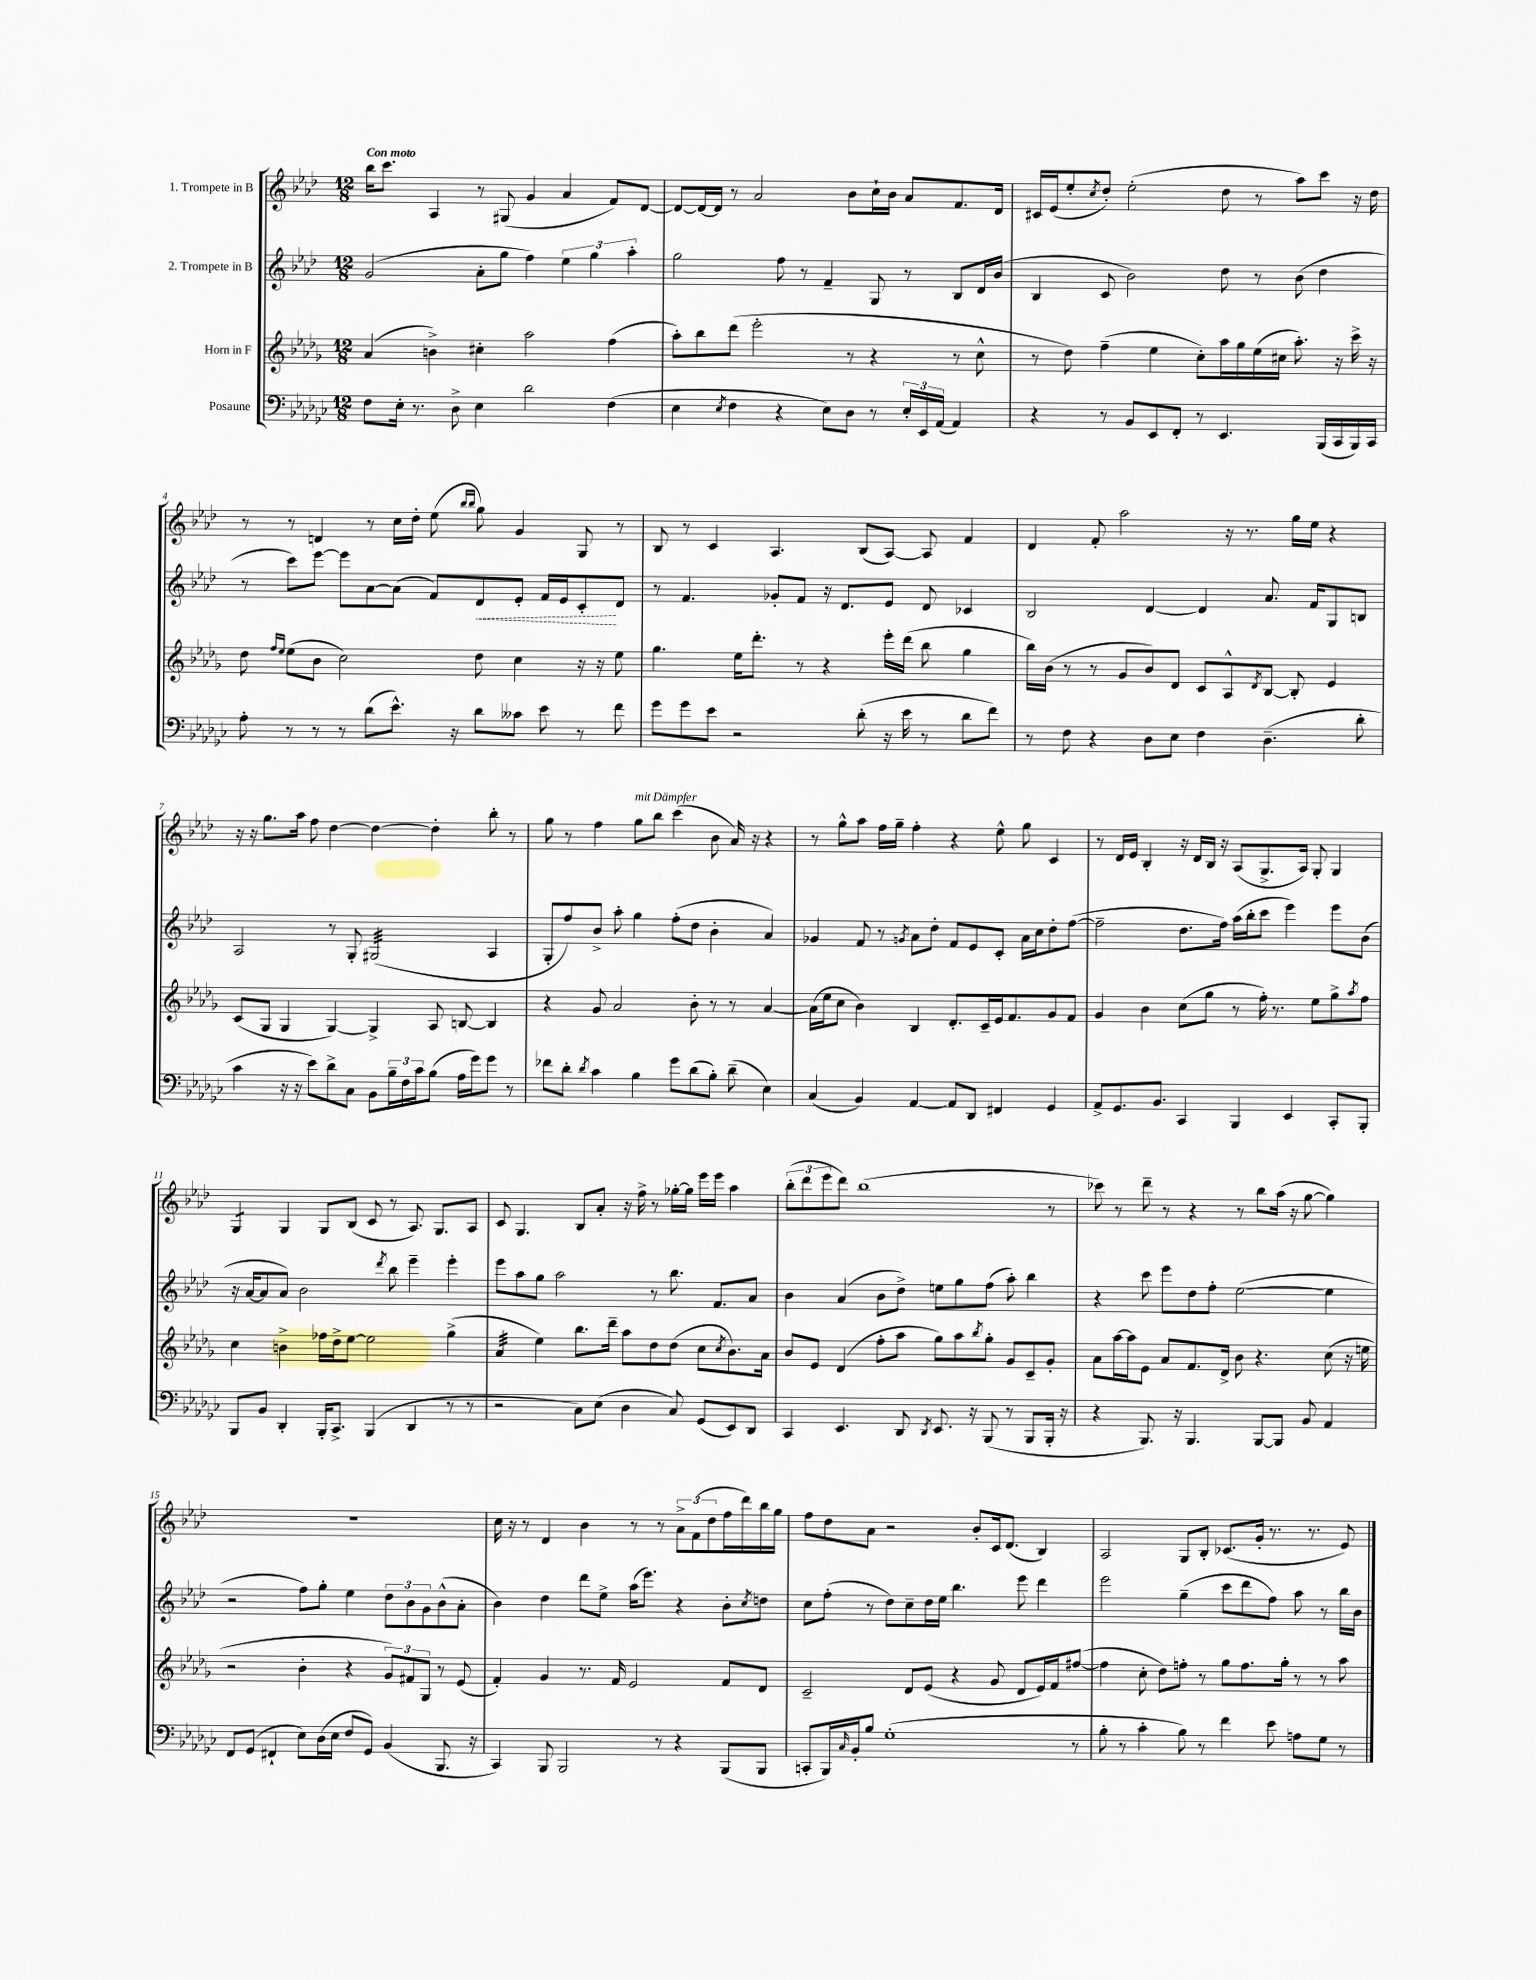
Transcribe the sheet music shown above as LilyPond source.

<<
\new StaffGroup <<
\new Staff = "s0" \with { instrumentName = "1. Trompete in B" } {
    \clef treble \key aes \major \numericTimeSignature \time 12/8 \tempo "Con moto"
    bes''16 c'''8. aes4 r8 gis8( g'4 aes'4 f'8) des'8~ |
    des'8~ des'16~ des'16 r8 aes'2 bes'8 c''16-! bes'16 aes'8 f'8. des'16 |
    cis'16 ees'16( ees''8-. \acciaccatura { c''8 } des''8-.) ees''2-.( des''8 r8 aes''8) c'''8 r16 des''16 |
    r8 r8 d'4 r8 c''16 des''16-. ees''8( \grace { bes''16 bes''16 } g''8) g'4 g8 r8 |
    bes8 r8 c'4 aes4. bes8( aes8~) aes8 f'4 |
    des'4 f'8-. aes''2 r16 r8. g''16 ees''16 r4 |
    r16 r16 g''8. aes''16 f''8 des''4~ des''4~ des''4-. bes''8-. r8 |
    g''8 r8 f''4 g''8^\markup { \italic "mit Dämpfer" } bes''8 c'''4( bes'8 aes'16) r16 r4 |
    r8 g''8-^ aes''8 f''16 g''16-- f''4-. r4 ees''8-^ g''8 c'4 |
    r8 des'16 ees'16 bes4-. r16 des'16 bes16 r16 aes8( g8.-> aes16) g8-. g4 |
    g4:8 g4 g8 bes8( c'8 r8 aes8.) g8. aes8 |
    c'8 g4. bes8 aes'8-. r16 f''16-> r8 ges''16~-. ges''16 ees'''16 ees'''16 aes''4 |
    \tuplet 3/2 { bes''8-.( des'''8 ees'''8 } des'''8) bes''1( r8 |
    ces'''8) r8 des'''8-- r8 r4 r8 bes''8 aes''16( r16 g''8~ g''4) |
    R1. |
    c''16 r16 r8 des'4 bes'4 r8 r8 \tuplet 3/2 { aes'8-> f'8( des''8 } f''16 des'''16) bes''16 g''16 |
    f''8 des''8 aes'8 r2 bes'8-. c'16 des'8.( bes4) |
    aes2 g8 bes8-. ces'8.( g'16-. r8. r8. ees'8) \bar "|." |
}
\new Staff = "s1" \with { instrumentName = "2. Trompete in B" } {
    \clef treble \key aes \major \numericTimeSignature \time 12/8
    g'2( aes'8-. g''8 f''4) \tuplet 3/2 { ees''4 g''4 aes''4-. } |
    g''2 f''8 r8 f'4-- g8 r8 bes8 des'16 bes'16( |
    bes4 c'8 bes'2) des''8 r8 bes'8( des''4 |
    r8 c'''8) ees'''8~ ees'''8 aes'8~ aes'8( f'8) \once \override Hairpin.style = #'dashed-line des'8\< ees'8-. f'16 ees'16 c'8-.\! des'8 |
    r8 f'4. ges'8-. f'8 r16 des'8. ees'8 des'8 ces'4 |
    bes2 des'4~ des'4 aes'8. f'16 g8 b8 |
    aes2 r8 g8-. gis2:32( aes4 |
    g8-. f''8) bes'8-> aes''8-. g''4 f''8-.( des''8 bes'4-. aes'4) |
    ges'4 f'8 r8 \acciaccatura { g'8 } aes'8 des''8-. f'8 ees'8 c'8-. aes'16 c''16 des''8-. f''8~( |
    f''2-- des''8. f''16) aes''16( bes''16-. c'''8 ees'''4) ees'''8 bes'8( |
    r16 aes'16~ aes'8 aes'8) bes'2 \acciaccatura { des'''8 } bes''8 ees'''4-- ees'''4-. |
    ees'''8 aes''8 g''8 aes''2 r8 bes''8. f'8. aes'8 |
    bes'4 aes'4( bes'8 des''8->) e''8 g''8 f''8( aes''8-.) bes''4 |
    r4 c'''8 ees'''8 des''8 f''8-. ees''2~( ees''4 |
    r2 f''8) g''8-. ees''4 \tuplet 3/2 { des''8 bes'8 g'8 } bes'8-^( aes'8-. |
    bes'4) des''4 des'''8 ees''8-> aes''16( ees'''8.) r4 bes'8-. \acciaccatura { c''8 } d''8 |
    c''8 f''8-.( r8 des''8) c''8-- des''16 ees''16 bes''4. ees'''8 des'''4 |
    ees'''2 g''4--( c'''8 des'''8 f''8) aes''8 r8 bes''16 bes'16 \bar "|." |
}
\new Staff = "s2" \with { instrumentName = "Horn in F" } {
    \clef treble \key des \major \numericTimeSignature \time 12/8
    aes'4( b'4->) cis''4-. aes''2 f''4( |
    aes''8-.) bes''8 des'''8( ees'''2-. r8 r4 r8 c''8-^ |
    r8 des''8) f''4--( ees''4 c''8-.) aes''16 ges''16 ees''16( cis''16 aes''8.-.) r16 c'''16-> r16 |
    des''8 \grace { f''16 ees''16 } ees''8( bes'8 c''2) des''8 c''4 r16 r16 ees''8 |
    ges''4. ees''16 des'''8.-. r8 r4 ees'''16-. des'''16( bes''8 ges''4 |
    bes''16) bes'16( r8 r8 ges'8 bes'8) des'8 c'8 aes8-^ \acciaccatura { des'8 } bes8~ bes8-. ees'4 |
    c'8( ges8 ges4 ges4~) ges4-> aes8 b8~ b4 |
    r4 ges'8 aes'2 bes'8-. r8 r8 aes'4~ |
    aes'16( ees''16 c''8 bes'4) bes4 des'8.-. c'16-- ees'16 f'8. ges'8 f'8 |
    ges'4 bes'4 c''8( ges''8 r8 f''16-.) r8. ees''8 ges''8-> \acciaccatura { aes''8 } f''8 |
    c''4 b'4-> fes''16 des''16-> ees''8~ ees''2 ges''4->( |
    aes'4:32 ees''4) bes''8. des'''16-- aes''8 des''8 des''8( c''8 \acciaccatura { c''8 } bes'8.) aes'16 |
    bes'8 ees'8 des'4( f''8-. aes''8 ges''8) aes''8 \acciaccatura { bes''8 } ges''8-. ges'8 c'8-- ges'8-. |
    aes'8 aes''16~ aes''16 ees'8 aes'8 f'8. des'16-> bes'8 r4. c''8( r16 e''16 |
    r2 bes'4-. r4 \tuplet 3/2 { ges'8) fis'8 ges8 } r8 ees'8( |
    f'4-.) ges'4 r8. f'16 ees'2 f'8 des'8 |
    c'2-- des'8 ees'8( r4 ges'8 des'8 ees'16) f'16 fis''8~( |
    fis''4 c''8-. des''8) f''8-. r8 ges''8 f''8. ges''16-. r8 r8 aes''8 \bar "|." |
}
\new Staff = "s3" \with { instrumentName = "Posaune" } {
    \clef bass \key ges \major \numericTimeSignature \time 12/8
    f8 ees16-. r8. des8-> ees4 des'2 f4( |
    ees4 \acciaccatura { ees8 } f4 r4 ees8) des8 r8 \tuplet 3/2 { ees16-. ees,16 aes,16( } aes,4) |
    r4 r8 bes,8 ees,8 f,8-. r8 ees,4. bes,,16( ces,16 bes,,16) ces,16 |
    aes8-. r8 r8 r8 des'8( ees'8.-^) r16 des'8 ceses'8 ees'8 r8 f'8 |
    ges'8 ges'8 ees'8 r2 des'8-.( r16 ees'16 r8 des'8 f'8) |
    r8 f8 r4 des8 ees8 f4 des4.--( des'8-. |
    ces'4 r16 r16 ees'8) des'8-> ces8 bes,8 \tuplet 3/2 { bes16-- f16 ces'16 } bes8( aes16 ges'16) ges'8 r8 |
    fes'8 des'8-. \acciaccatura { des'8 } ces'4 bes4 ges'8 des'8( bes8-.) des'8--( ees4) |
    ces4( bes,4) aes,4~ aes,8 des,8 fis,4 ges,4 |
    aes,8-> ges,8. bes,8. ces,4 bes,,4 ees,4 ces,8-. bes,,8-. |
    bes,,8 bes,8 des,4-. bes,,16-. ces,8.-> bes,,4( des,4 r8 r8 |
    r2 ces8) ees8( des4 ces8) ges,8( ees,8) des,8 |
    ces,4 ees,4. des,8 \acciaccatura { des,8 } ees,8. r16 bes,,8( r8 bes,,8 bes,,16-. r16 |
    r4 bes,,8.) r16 bes,,4. bes,,8~ bes,,8 bes,8 aes,4 |
    f,8 ges,8( fis,4-! ees8) des16( ees16 f8 ges,8) bes,4( bes,,8. r16 |
    ces,4) bes,,8 bes,,2 r8 r4 bes,,8( bes,,8 |
    c,8-. bes,,16) \grace { ces16 } bes,16-. bes8 ges1-.( r8 |
    bes8-. r8 ces'4-. bes8) r8 f'4 ees'8 a8 ges8 r8 \bar "|." |
}
>>
>>
